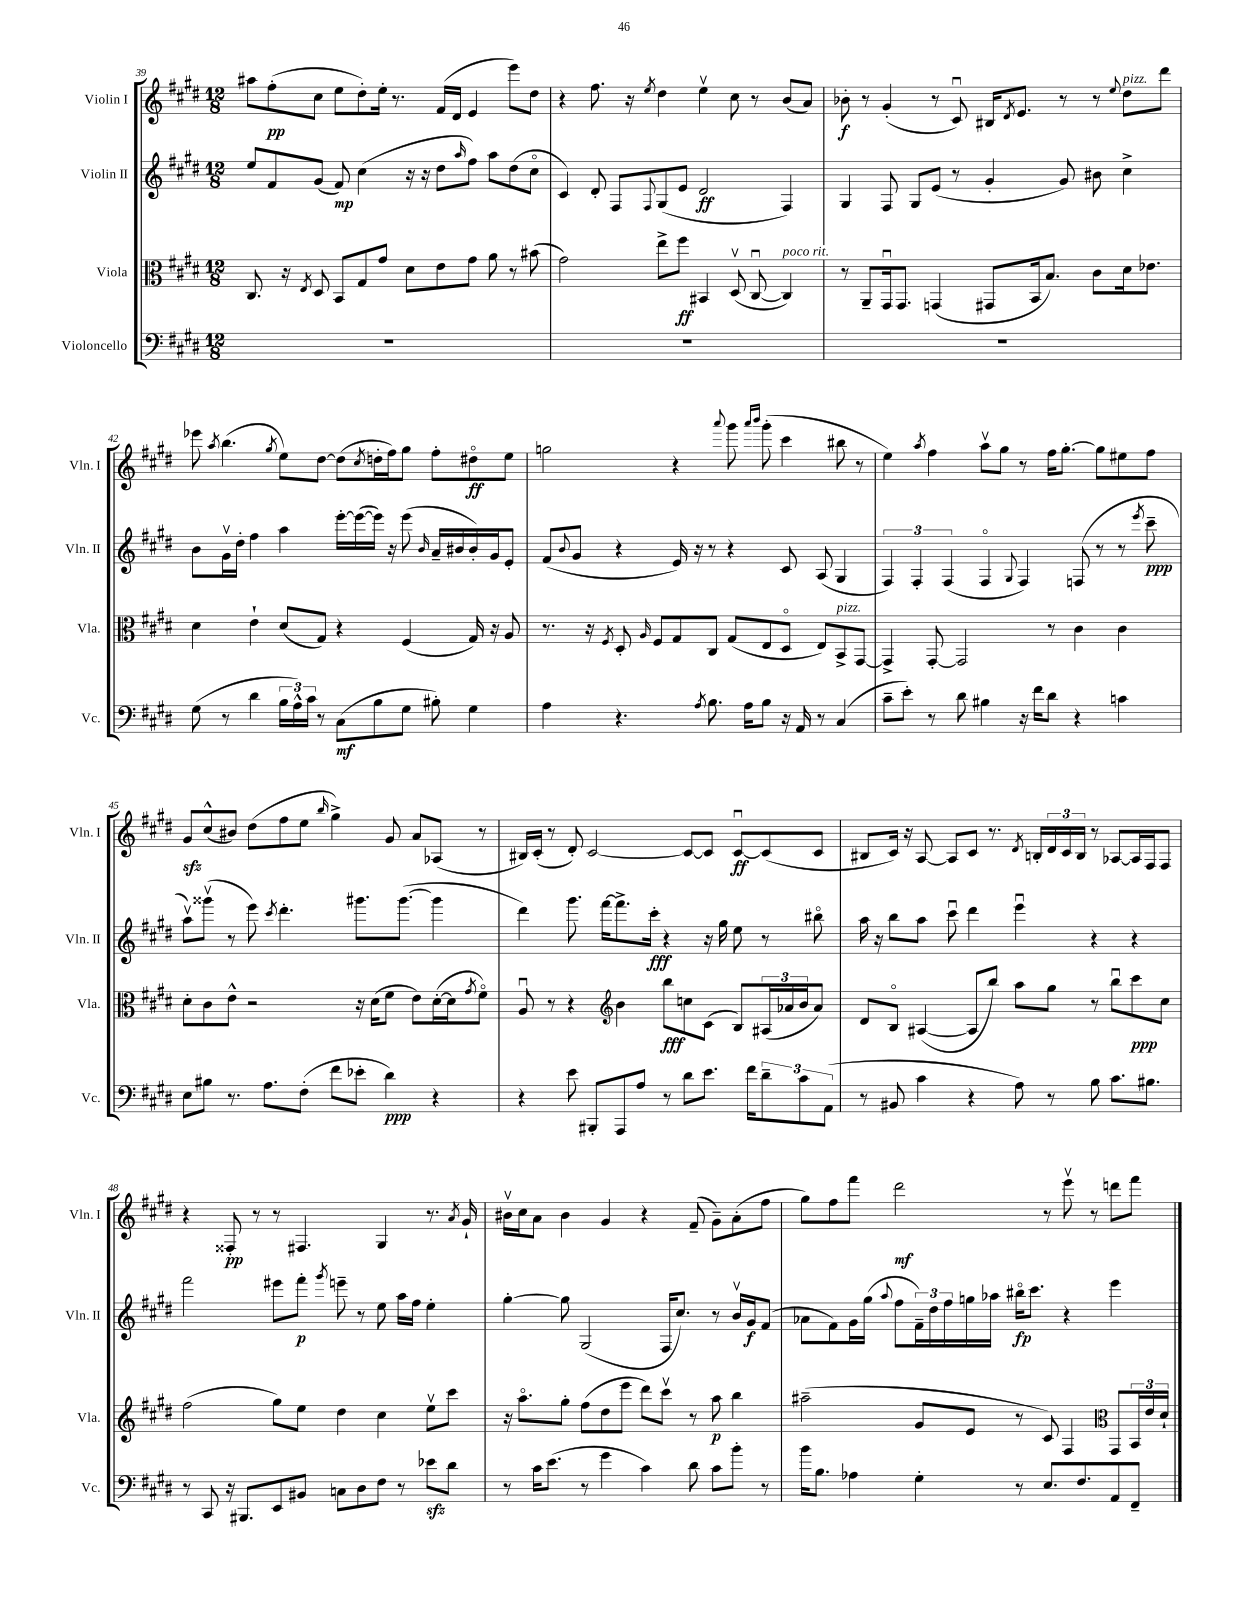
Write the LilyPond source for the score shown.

<<
\new StaffGroup <<
\new Staff = "s0" \with { instrumentName = "Violin I" shortInstrumentName = "Vln. I" } {
    \clef treble \key e \major \numericTimeSignature \time 12/8
    ais''8 fis''8-.\pp( cis''8 e''8 dis''8-.) e''16-. r8. fis'16( dis'16 e'4 e'''8) dis''8 |
    r4 fis''8. r16 \acciaccatura { e''8 } dis''4 e''4\upbow cis''8 r8 b'8( a'8) |
    bes'8-.\f r8 gis'4-.( r8 cis'8\downbow) bis16 \acciaccatura { dis'8 } e'8. r8 r8 \appoggiatura { e''8 } dis''8^\markup { \italic "pizz." } dis'''8 |
    ees'''8 \acciaccatura { a''8 } b''4.( \acciaccatura { gis''8 } e''8) dis''8~ dis''8( \acciaccatura { cis''8 } d''16-. fis''16) gis''8 fis''8-. dis''8\flageolet\ff e''8 |
    g''2 r4 \appoggiatura { a'''8 } gis'''8 \grace { a'''16 b'''16 } gis'''8-.( cis'''4 bis''8 r8 |
    e''4) \acciaccatura { a''8 } fis''4 a''8\upbow gis''8 r8 fis''16 gis''8.~-. gis''8 eis''8 fis''8 |
    gis'8\sfz cis''8-^( bis'8) dis''8( fis''8 e''8 \grace { b''16 } gis''4->) gis'8 a'8 aes8( r8 |
    bis16) cis'16-.( r8 dis'8-.) cis'2~ cis'8~ cis'8 cis'8~\downbow\ff cis'8( cis'8 |
    bis8 cis'16) r16 a8~ a8 cis'8 r8. \acciaccatura { dis'8 } b16-. \tuplet 3/2 { dis'16 cis'16 b16 } r8 aes8~ aes16 fis16 fis8 |
    r4 fisis8-.\pp r8 r8 fis4. gis4 r8. \acciaccatura { a'8 } gis'16-! |
    bis'16\upbow cis''16 a'8 bis'4 gis'4 r4 fis'8--( gis'8--) a'8-.( fis''8 |
    gis''8) fis''8 fis'''8 dis'''2\mf r8 e'''8\upbow r8 d'''8 fis'''8 \bar "|." |
}
\new Staff = "s1" \with { instrumentName = "Violin II" shortInstrumentName = "Vln. II" } {
    \clef treble \key e \major \numericTimeSignature \time 12/8
    e''8 fis'8 gis'8( fis'8\mp) cis''4( r16 r16 dis''8 \grace { a''16 } fis''8) a''8 dis''8( cis''8\flageolet |
    cis'4) dis'8-. fis8 \appoggiatura { fis8 } gis8( e'8 dis'2\ff fis4) |
    gis4 fis8 gis8 e'8( r8 gis'4-. gis'8) bis'8 cis''4-> |
    b'8 gis'16\upbow dis''16-. fis''4 a''4 e'''16~-. e'''16~( e'''16) r16 e'''8( \grace { b'16 } a'16-- bis'16 bis'16-.) gis'16 e'8-. |
    fis'8( \appoggiatura { b'8 } gis'8 r4 e'16) r16 r8 r4 cis'8 a8( gis4 |
    \tuplet 3/2 { fis4) fis4-. fis4( } fis4\flageolet \appoggiatura { gis8 } fis4) f8( r8 r8 \acciaccatura { e'''8 } cis'''8--\ppp |
    a''8\upbow) gisis'''8\upbow( r8 e'''8) \acciaccatura { cis'''8 } dis'''4.-. gis'''8. gis'''8.~( gis'''4 |
    dis'''4) gis'''8. fis'''16~ fis'''8.-> cis'''16-.\fff r4 r16 gis''16 e''8 r8 bis''8\flageolet |
    a''16 r16 b''8 a''8 cis'''8\downbow dis'''4 e'''4\downbow r4 r4 |
    fis'''2 eis'''8 fis'''8-.\p \acciaccatura { gis'''8 } e'''8-- r8 e''8 a''16 fis''16 e''4-. |
    gis''4~-. gis''8 gis2( fis16 cis''8.) r8 b'16\upbow gis'16\f fis'8( |
    aes'8 fis'8) gis'16 gis''16( \appoggiatura { a''8 } fis''8 \tuplet 3/2 { fis'16--) dis''16 fis''16 } g''16 aes''16 bis''16\flageolet\fp cis'''8. r4 e'''4 \bar "|." |
}
\new Staff = "s2" \with { instrumentName = "Viola" shortInstrumentName = "Vla." } {
    \clef alto \key e \major \numericTimeSignature \time 12/8
    cis8. r16 \acciaccatura { e8 } dis8 b,8 gis8 gis'8 dis'8 e'8 gis'8 a'8 r8 bis'8( |
    gis'2) e''8-> fis''8\ff bis,4 dis8\upbow( cis8~\downbow cis4^\markup { \italic "poco rit." }) |
    r8 a,8-- gis,16\downbow gis,8. g,4( gis,8 b,16 b8.) cis'8 dis'16 ees'8. |
    dis'4 e'4-! dis'8( gis8) r4 fis4( gis16) r16 a8 |
    r8. r16 \acciaccatura { fis8 } dis8-. \grace { a16 } fis8 gis8 cis8 gis8( e8 dis8\flageolet e8) b,8->^\markup { \italic "pizz." } gis,8~ |
    gis,4-> gis,8~-. gis,2 r8 cis'4 cis'4 |
    dis'8-. cis'8 e'8-^ r2 r16 dis'16( fis'8 e'8) dis'16~-.( dis'16 \acciaccatura { gis'8 } fis'8\flageolet) |
    a8\downbow r8 r4 \clef treble b'4 b''8\fff c''8 cis'8( b8) \tuplet 3/2 { ais16( aes'16 b'16 } aes'8) |
    dis'8 b8\flageolet ais4~( ais8 b''8) a''8 gis''8 r8 b''8\downbow cis'''8\ppp cis''8 |
    fis''2( gis''8) e''8 dis''4 cis''4 e''8\upbow cis'''8 |
    r16 a''8.\flageolet gis''8-. fis''8( dis''8 e'''8 dis'''8) cis'''8\upbow r8 a''8\p b''4 |
    ais''2--( gis'8 e'8 r8 cis'8) fis4 \clef alto gis,8 \tuplet 3/2 { b,16 e'16 dis'16-! } \bar "|." |
}
\new Staff = "s3" \with { instrumentName = "Violoncello" shortInstrumentName = "Vc." } {
    \clef bass \key e \major \numericTimeSignature \time 12/8
    R1. |
    R1. |
    R1. |
    gis8( r8 dis'4 \tuplet 3/2 { b16 a16-^) cis'16 } r8 cis8\mf( b8 gis8 bis8-.) gis4 |
    a4 r4. \acciaccatura { a8 } b8. a16 b8 r16 a,16 r8 cis4( |
    cis'8-- e'8-.) r8 dis'8 bis4 r16 fis'16 dis'8 r4 c'4 |
    e8 bis8 r8. a8. fis8-.( fis'8 ees'8-. dis'4\ppp) r4 |
    r4 e'8 bis,,8-. a,,8 a8 r8 dis'8 e'8. fis'16 \tuplet 3/2 { dis'8-- cis'8 a,8( } |
    r8 bis,8 cis'4 r4 a8) r8 b8 cis'8. bis8. |
    r8 cis,8 r16 bis,,8. e,8 bis,8 c8 dis8 fis8 r8 ees'8\sfz dis'8 |
    r8 cis'16 e'8.( r8 gis'4 cis'4) dis'8 cis'8 b'8-. r8 |
    b'16 b8. aes4 gis4-. r8 e8. fis8. a,8 fis,8-- \bar "|." |
}
>>
>>
\layout { \context { \Score currentBarNumber = #39 } }
